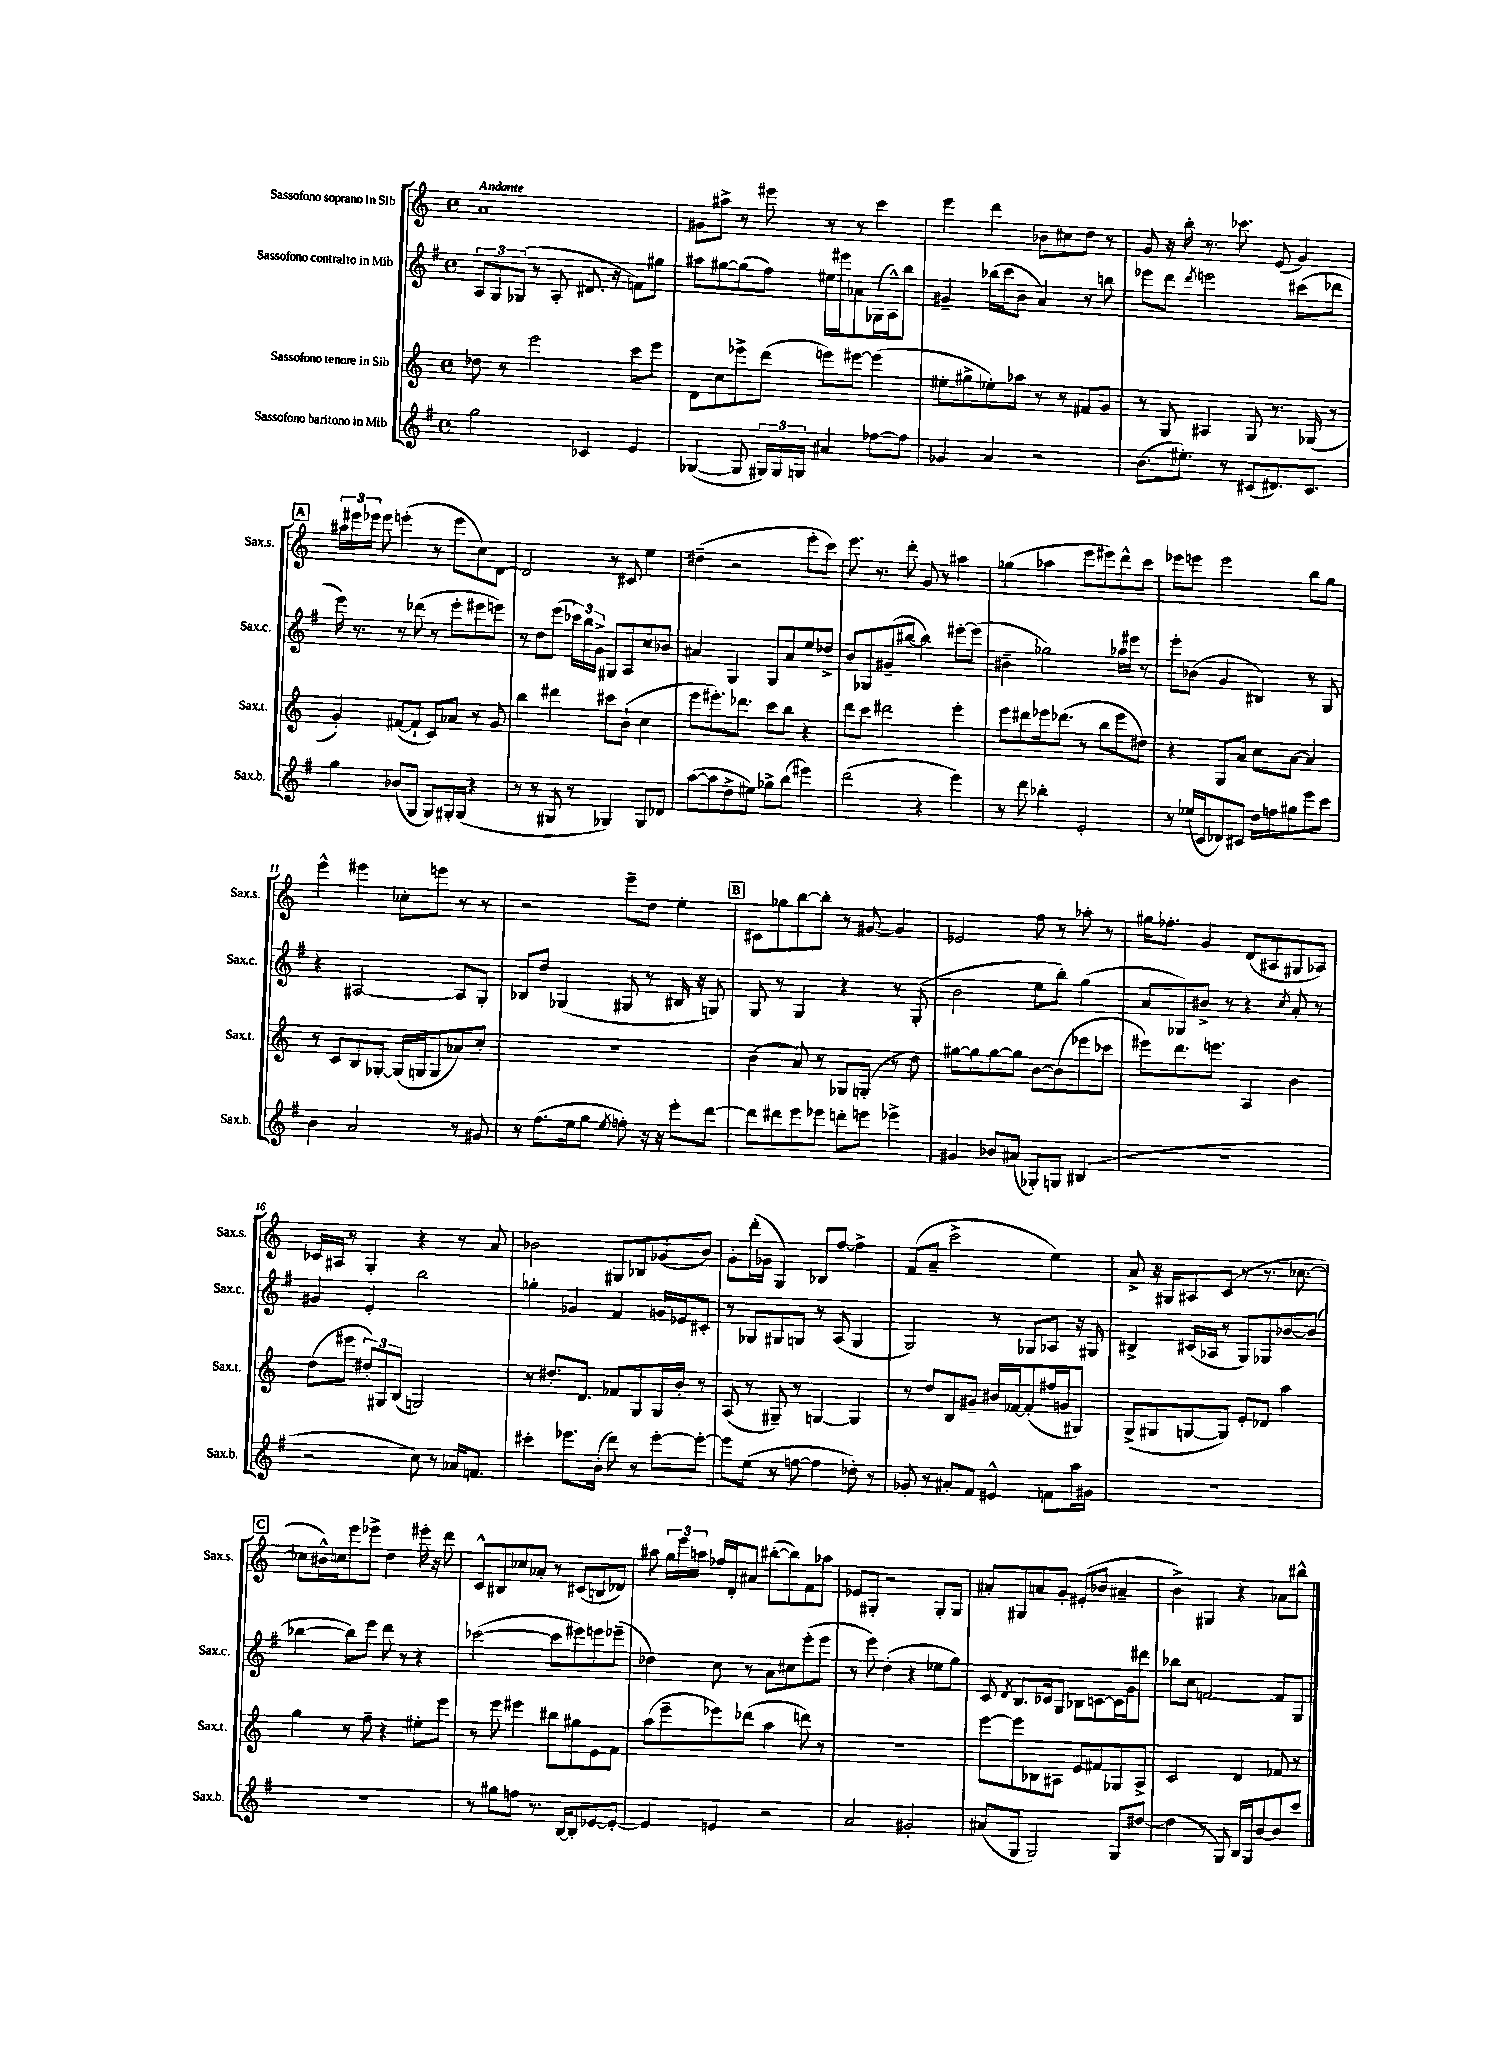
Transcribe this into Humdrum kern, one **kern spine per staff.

**kern	**kern	**kern	**kern
*part4	*part3	*part2	*part1
*staff4	*staff3	*staff2	*staff1
*I"Sassofono baritono in Mib	*I"Sassofono tenore in Sib	*I"Sassofono contralto in Mib	*I"Sassofono soprano in Sib
*I'Sax.b.	*I'Sax.t.	*I'Sax.c.	*I'Sax.s.
*clefG2	*clefG2	*clefG2	*clefG2
*k[f#]	*k[]	*k[f#]	*k[]
*M4/4	*M4/4	*M4/4	*M4/4
*met(c)	*met(c)	*met(c)	*met(c)
=1	=1	=1	=1
!	!	!	!LO:TX:a:B:t=Andante
2gg\	8dd-X\	12A/L	1a
.	.	12G/	.
.	8r	.	.
.	.	(12G-X/J	.
.	2eee\	8r	.
.	.	8A'/	.
4c-X/	.	8.d#X/	.
.	.	16r	.
4e/	8ccc\L	8fn\L)	.
.	8eee\J	8gg#X\J	.
=2	=2	=2	=2
([4G-X/	8d\L	8aa#X\L	8g#X\L
.	8cc\	[8gg#X\	8aa#X^\J
8G-/]	8eee-X^\	(8gg#\]	8r
24G#X/LL)	(8ddd\J	8ff#\J)	8eee#X\
24G#/	.	.	.
24Gn/JJ	.	.	.
4a#X/	8eeen\L)	16ee#X\LL	8r
.	.	16eee#X\J	.
.	[8eee#X\J	8a-X\	8r
[8ff-X\L	(4eee#\]	(16G-X\L	4ccc\
.	.	16A^^\J)	.
8ff-\J]	.	8bb\J	.
=3	=3	=3	=3
4g-X/	8ee#X'\L	4g#X~/	4eee\
.	8gg#X^\	.	.
4a/	8ee-X'\)	(16bb-X\LL	4ddd\
.	.	16ccc\J	.
.	8aa-X\J	8b\J	.
2r	8r	4a/)	8b-X\L
.	8r	.	8cc#X\
.	8f#X/L	8r	8dd\J
.	8g/J	8bbn\	8r
=4	=4	=4	=4
(8.b\L	8r	8eee-X\L	8g/
.	8G/	8ddd\J	16r
8.ee#X'\J)	.	.	16bb'\
.	.	8qddd/	.
.	4A#X/	2eeen\	8.r
8r	.	.	.
.	.	.	8.ccc-X\
(8c#X/L	8G/	.	.
8.d#X/)	8.r	.	(8e/
.	.	(8ccc#X\L	4g/)
8.c#/J	(16G-X/	.	.
.	8r	8ddd-X\J	.
!!LO:LB:g=z
!!LO:REH:place=s1:t=A
=5	=5	=5	=5
4gg\	4g'/)	16eee\)	24aa#X\LL
.	.	.	24eee#X\
.	.	8.r	.
.	.	.	24eee-X\JJ
.	.	.	8eee-\
(8b-X/L	([8f#X/L	8r	(4eeen'\
8G/J	8f#`/J]	(8ddd-X\	.
8G/L)	8c/L)	8r	8r
16G#X'/L	8a-X/J	8eee'\L	8eee\L
(16G#/JJ	.	.	.
4r	8r	8eee#X\	8cc\)
.	8g/	8eeen\J)	[8d\J
=6	=6	=6	=6
8r	4bb\	8r	2d/]
8r	.	8dd\L	.
8G#X/	4ddd#X\	(8eee\J	.
8r	.	24ccc-X\LL)	.
.	.	24bb\	.
.	.	24g^\JJ	.
4G-X/)	8ccc#X\L	8G#X/L	8r
.	(8b`\J	8A/	8c#X/
8G-/L	4cc\	8cc/	4ee\
8d-X/J	.	8b-X/J	.
=7	=7	=7	=7
([8aa\L	8eee\L	4a#X/	(4dd#X~\
8aa\]	8.eee#X'\)	.	.
8dd^\	.	4G/	2r
.	8.ddd-X\J	.	.
8ee#X\J)	.	.	.
8gg-X^\L	8ccc\L	8G/L	.
(8bb\J	8bb\J	8a#/	.
4eee#X\)	4r	8ee/	8eee'\L
.	.	8dd-X^/J	8ccc\J)
=8	=8	=8	=8
(2ddd\	8ddd\L	8b/L	8.eee\
.	8ccc\J	8G-X/	.
.	.	.	8.r
.	2ddd#X\	(8g#X~/	.
.	.	[8bb#X/J	8ddd'\
4r	.	4bb#\])	8g/
.	.	.	8r
4eee\)	4eee'\	[8eee#X'\L	4aa#X\
.	.	(8eee#\J]	.
=9	=9	=9	=9
8r	8eee\L	4b#X~\	(4gg-X\
8ddd\	8ddd#X\	.	.
4bb-X'\	16eee-X\k	2gg-X\)	4aa-X\
.	(8.ddd-X\J	.	.
2e'/	8r	.	8eee\L
.	8bb\L	.	8eee#X\)
.	8eee-\	16aa-X\LL	8ddd^^\
.	.	16eee#X\JJ	.
.	8dd#X\J)	8r	8ccc\J
=10	=10	=10	=10
8r	4r	8eee'\L	8eee-X\L
(16ee-X/LL	.	(8b-X\J	8eeen\J
16c/J	.	.	.
8d-X/)	8G/L	4g/	2eee\
8c#X/J	8a/J	.	.
16dd\LL	8cc\L	4B#X/)	.
16ffn\J	.	.	.
8gg#X\	[8a\J	.	.
8eee\	4a/]	8r	8bb\L
8ccc\J	.	8G/	8gg\J
!!LO:LB:g=z
=11	=11	=11	=11
4b\	8r	4r	4eee^^\
.	8c/L	.	.
2a/	8B/	[2A#X/	4eee#X\
.	[8G-X'/J	.	.
.	(16G-/LL]	.	8cc-X'\L
.	16Gn/J	.	.
.	8G/	.	8eeen\J
8r	8a-X/)	8A#/L]	8r
8g#X/	8cc'/J	8G'/J	8r
=12	=12	=12	=12
8r	1r	8B-X/L	2r
(8.ff#\L	.	8dd/J	.
.	.	(4G-X/	.
16ee\k	.	.	.
8gg\J	.	.	.
8qee/	.	.	.
8ffn'\)	.	8G#X/	8eee~\L
16r	.	8r	8dd\J
16r	.	.	.
8eee'\L	.	16B#X/	4ee'\
.	.	16r	.
[8ddd\J	.	8Gn/)	.
!!LO:REH:place=s1:t=B
=13	=13	=13	=13
8ddd\L]	(4b\	8G/	8c#X\L
8ddd#X\	.	8r	8gg-X\
8eee\	8a/)	4G/	[8bb\
8eee-X\J	8r	.	8bb'\J]
8dddn'\L	8G-X/L	4r	8r
8eeen\J	(8Gn'/J	.	[8g#X/
4eee-X^\	8r	8r	4g#/]
.	8dd\)	(8G'/	.
=14	=14	=14	=14
4g#X/	[8gg#X\L	2b\	2e-X/
.	8gg#\]	.	.
8b-X/L	[8gg#\	.	.
(8a#X/J	8gg#\J]	.	.
8G-X'/L)	[8b\L	8ee\L	8ff\
8Gn/J	(8b\]	8bb'\J)	8r
(4B#X/	8eee-X\	(4gg\	8aa-X'\
.	8ccc-X\J	.	8r
=15	=15	=15	=15
1r	8eee#X\L)	8a/L	16gg#X\KL
.	.	.	8.ff-X'\J
.	8.ddd\	8G-X/)	.
.	.	8b#X^/J	4g/
.	8.eeen\J	.	.
.	.	8r	.
.	4A/	4r	(8d/L
.	.	.	8A#X/
.	.	8qcc/	.
.	4b\	8a'/	8G#X/
.	.	8r	8A-X/J)
!!LO:LB:g=z
=16	=16	=16	=16
2r	(8dd\L	4g#X/	16c-X/LL
.	.	.	16A#X/JJ
.	8eee#X\J	.	8r
.	12dd#X'/L)	4e'/	4G'/
.	12G#X/	.	.
.	(12B/J	.	.
8cc\)	2Gn/)	2bb\	4r
8r	.	.	.
16a-X/KL	.	.	8r
8.fn/J	.	.	.
.	.	.	8a/
=17	=17	=17	=17
4ccc#X'\	8r	4gg-X'\	2b-X\
.	8.dd#X'/L	.	.
8.eee-X\L	.	4g-X/	.
.	8.d/J	.	.
(16b'\Jk	.	.	.
8ddd\)	8f-X/L	4f#/	8G#X/L
8r	8G/	.	8B-X/
[8eee-'\L	16G/L	16gn/LL	(8g-X/
.	16b'/JJ	16e-X/J	.
8eee-'\J_	8r	8c#X'/J	8b-/J)
=18	=18	=18	=18
8eee-\L]	(8A/	8r	8g'\L
(8ee\J	8r	8G-X/L	(16ddd'\L
.	.	.	16g-X\JJ
8r	8G#X~/)	8G#X/	4G/)
[8ffn\	8r	8Gn/J	.
4ff\]	[4Gn/	8r	8B-X/L
.	.	(8A/	[8ff/J
8dd-X'\)	4G/]	4G/	4ff^\]
8r	.	.	.
=19	=19	=19	=19
8g-X'/	8r	2G/)	(8f/L
8r	8dd/L	.	8a~/J
8a#X'/L	8B/	.	2ccc^\
8f#/J	8g#X~/J	.	.
4e#X^^/	16b#X/LL	8r	.
.	[16f-X/J	.	.
.	(8f-'/]	8G-X/L	.
8fn\L	16ff#X/L	8A-X/J	4ee\)
.	16gn/J	.	.
16aa\L	8G#X/J)	16r	.
16g#X\JJ	.	16G#X/	.
=20	=20	=20	=20
1r	(8G^/L	4B#X^/	8a^/
.	8G#X/	.	16r
.	.	.	16G#X/KL
.	[8Gn/	(16c#X/LL	8A#X/
.	.	16A-X/JJ	.
.	8G/J])	8r	(8c/J
.	8e'/L	8G/L)	8r
.	8d-X/J	8G-X/	8.r
.	4aa\	[8b-X/	.
.	.	.	[8.cc-X\
.	.	(8b-/J]	.
!!LO:LB:g=z
!!LO:REH:place=s1:t=C
=21	=21	=21	=21
1r	4gg\	[4bb-X\	8cc-X\L]
.	.	.	16b#X^^\L)
.	.	.	16ccn\J
.	8r	8bb-\L])	8eee\
.	8ff~\	8eee\J	8eee-X^\J
.	4r	8ddd\	4dd\
.	.	8r	.
.	8ee#X'\L	4r	16eee#X'\
.	.	.	16r
.	8eee\J	.	8ddd\
=22	=22	=22	=22
8r	8r	([2ccc-X\	8c^^/L
8gg#X\L	8eee\	.	8B#X/
8ffn\J	4eee#X\	.	8cc-X/
8.r	.	.	8a-X'/J
.	8bb#X\L	8ccc-\L]	8r
[16B/KL	.	.	.
8B'/]	8gg#X\	8eee#X\)	(8c#X/L
[8e-X/	8e\	8eeen\	8Bn/
8e-'/J_	8f\J	(8eee-X~\J	8d-X/J)
=23	=23	=23	=23
4e-/]	(8aa\L	4dd-X\)	8aa#X\
.	8eee~\	.	24gg\LL
.	.	.	24eee\
.	.	.	24aan\JJ
4en/	8eee-X\)	8cc\	16ff-X/LL
.	.	.	16d'/J
.	(8ddd-X\J	8r	8a#X/J
2r	4aa\	8a\L	([8bb#X'\L
.	.	8cc#X\	8bb#\])
.	8dddn\)	(8eee'\	8f\
.	8r	8eee\J	8aa-X\J
=24	=24	=24	=24
2a/	1r	8r	8e-X/L
.	.	8eee\)	8G#X'/J
.	.	(4dd'\	2r
2g#X'/	.	4r	.
.	.	8ee-X\L	8G#'/L
.	.	8gg\J)	8G#/J
=25	=25	=25	=25
(8a#X/L	[8eee\L	8c/	8a#X'/L
.	.	8qd/	.
8G/J	8eee\]	8.B/L	8G#X/
2G/)	8B-X\	.	8an/
.	.	16c-X/k	.
.	8A#X\J	8G/J	8g'/J
.	8e/L	8B-X\L	(8e#X'/L
.	8f#X/	[8cn\	8b-X/J
8G/L	8G-X/	16c\L]	4a#X~/
.	.	16g\J	.
[8dd#X/J	8A#^/J	8ddd#X\J	.
=26	=26	=26	=26
(4dd#\]	2c/	8bb-X\L	4b^\)
.	.	8cc\J	.
8r	.	[2fn/	4G#X/
8G/)	.	.	.
16B/LL	4d/	.	4r
16G/J	.	.	.
[8b/	.	.	.
8b/]	8f-X/	8f/L]	8a-X\L
8ccc/J	8r	8G/J	8bb#X^^\J
==	==	==	==
*-	*-	*-	*-
